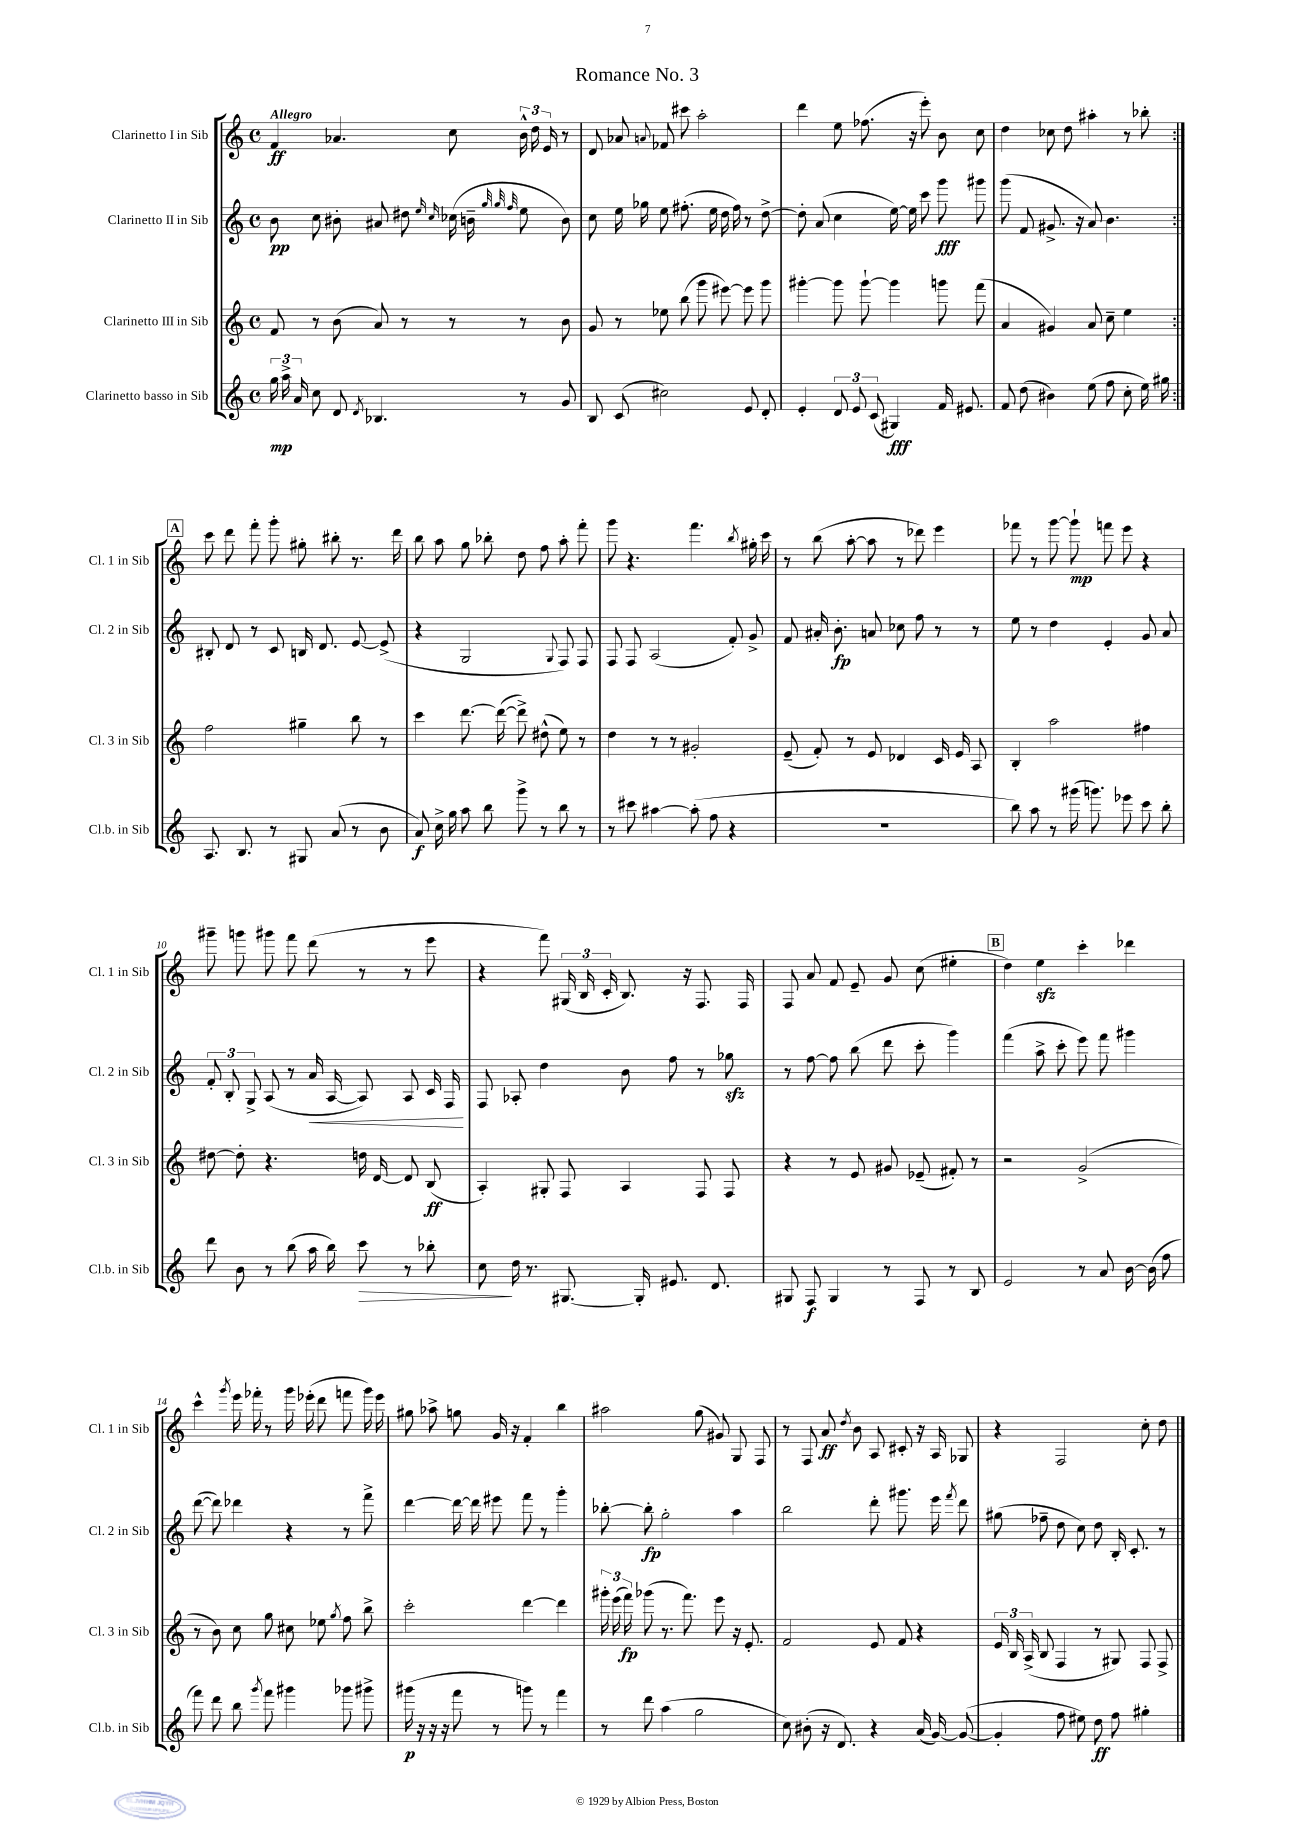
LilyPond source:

\header { title = "Romance No. 3" }
<<
\new StaffGroup <<
\new Staff = "s0" \with { instrumentName = "Clarinetto I in Sib" shortInstrumentName = "Cl. 1 in Sib" } {
    \clef treble \key c \major \defaultTimeSignature \time 4/4 \tempo "Allegro"
    \autoBeamOff \repeat volta 2 { f'4\ff aes'4. c''8 \tuplet 3/2 { b'16-^ d''16 e'16 } r8 |
    d'8 aes'8 \appoggiatura { a'8 } fes'8 cis'''8 a''2-. |
    d'''4 e''8 fes''8.( r16 e'''8-.) b'8 c''8 |
    d''4 ces''8 d''8 ais''4-. r8 bes''8-. | }
    \mark \markup { \box "A" } c'''8 d'''8 f'''8-. g'''8-. gis''8-. bis''8-. r8. d'''16 |
    b''8 a''8 g''8 bes''8-. d''8 f''8 a''8-. f'''8-. |
    g'''8 r4. f'''4. \acciaccatura { b''8 } gis''16-. c'''16 |
    r8 b''8( a''8~-. a''8 r8 des'''8) e'''4 |
    fes'''8 r8 g'''8~ g'''8-!\mp f'''8 e'''8 r4 |
    gis'''8-- g'''8 gis'''8 f'''8 d'''8( r8 r8 e'''8 |
    r4 f'''8) \tuplet 3/2 { gis16( b16 c'16-. } b8.) r16 f8. f16 |
    f8 a'8 f'8 e'8-- g'8 c''8( eis''4-. |
    \mark \markup { \box "B" } d''4) e''4\sfz c'''4-. des'''4 |
    c'''4-^ \acciaccatura { g'''8 } e'''16 fes'''16-. r8 g'''16 ees'''16-.( d'''8 f'''8 g'''16) ees'''16 |
    gis''8 aes''8-> g''8 g'16 r16 f'4-. b''4 |
    ais''2 g''8( gis'8) g8 f8 |
    r8 f8 a'8\ff \acciaccatura { d''8 } b'8 a8 cis'8-. r16 a16 ges8 |
    r4 f2 c''8-. d''8 \bar "|." |
}
\new Staff = "s1" \with { instrumentName = "Clarinetto II in Sib" shortInstrumentName = "Cl. 2 in Sib" } {
    \clef treble \key c \major \defaultTimeSignature \time 4/4
    \autoBeamOff \repeat volta 2 { b'8\pp c''8 bis'8-. ais'8 dis''8 \grace { e''16 c''16 } ces''16( b'16-- \grace { g''32 g''32 f''32 } e''8 b'8) |
    c''8 e''16 ges''16 e''8 fis''8.-.( e''16 d''16 fis''16) r8 d''8~-> |
    d''8-. a'8( c''4 e''16~) e''16 c'''8 g'''8\fff gis'''8 |
    g'''8( f'8 gis'8.-> r16 a'8) b'4. | }
    \mark \markup { \box "A" } bis8-. d'8 r8 c'8 b16 d'8. e'8~ e'8->( |
    r4 g2 \appoggiatura { g8 } f8) f8 |
    f8 f8 a2( f'8-.) g'8-> |
    f'8 ais'16-. b'8.-.\fp a'8 ces''8 f''8 r8 r8 |
    e''8 r8 d''4 e'4-. g'8 a'8 |
    \tuplet 3/2 { f'8-. b8-. g8-> } a8( r8 a'16\< a16~ a8) a8 c'16 f16\! |
    f8 aes8-. d''4 b'8 f''8 r8 ges''8\sfz |
    r8 f''8~ f''8 b''8( d'''8 c'''8-. g'''4) |
    \mark \markup { \box "B" } f'''4( a''8-> c'''8-. e'''8) f'''8 gis'''4 |
    d'''8~( d'''8) des'''4 r4 r8 f'''8-> |
    d'''4~ d'''16~ d'''16 eis'''8 f'''8 r8 g'''4-. |
    bes''8~-. bes''8-.\fp g''2-. a''4 |
    b''2 d'''8-. gis'''8. e'''16 \acciaccatura { f'''8 } d'''8 |
    gis''8( fes''8-- d''8 c''8) d''8 b16-. c'8.-. r8 \bar "|." |
}
\new Staff = "s2" \with { instrumentName = "Clarinetto III in Sib" shortInstrumentName = "Cl. 3 in Sib" } {
    \clef treble \key c \major \defaultTimeSignature \time 4/4
    \autoBeamOff \repeat volta 2 { f'8 r8 b'8( a'8) r8 r8 r8 b'8 |
    g'8 r8 ees''8 b''8( g'''8 eis'''8~) eis'''8 g'''8 |
    gis'''4~-. gis'''8 gis'''8~-! gis'''4 g'''8 f'''8( |
    a'4 gis'4) a'8 c''8-- e''4 | }
    \mark \markup { \box "A" } f''2 gis''4-- b''8 r8 |
    c'''4 d'''8.~ d'''16~( d'''8->) dis''8-^( e''8) r8 |
    d''4 r8 r8 gis'2-. |
    e'8--( f'8-.) r8 e'8 des'4 c'16 e'16 a8 |
    b4-. a''2 fis''4 |
    dis''8~ dis''8-. r4. d''16 d'16~ d'8 b8\ff( |
    a4-.) gis8-. f8 a4 f8 f8 |
    r4 r8 e'8 gis'8 ees'8--( fis'8-.) r8 |
    \mark \markup { \box "B" } r2 g'2->( |
    r8 b'8) c''8 g''8 cis''8 ees''8 \acciaccatura { g''8 } f''8 b''8-> |
    c'''2-. d'''4~ d'''4 |
    \tuplet 3/2 { gis'''16-. e'''16( f'''16\fp) } ges'''8( r8. f'''8.) e'''8 r16 e'8.-. |
    f'2 e'8 f'8 r4 |
    \tuplet 3/2 { e'16 b16 a16->( } b8 f4 r8 gis8) f8 f8-> \bar "|." |
}
\new Staff = "s3" \with { instrumentName = "Clarinetto basso in Sib" shortInstrumentName = "Cl.b. in Sib" } {
    \clef treble \key c \major \defaultTimeSignature \time 4/4
    \autoBeamOff \repeat volta 2 { \tuplet 3/2 { g''16\mp a''16-> a'16 } c''8 d'8 \acciaccatura { d'8 } bes4. r8 g'8 |
    b8 c'8( cis''2) e'8 d'8-. |
    e'4-. \tuplet 3/2 { d'8 e'8 c'8( } gis4\fff) f'16 eis'8. |
    f'8 d''8( bis'4) e''8( f''8 c''8-. e''16) gis''16 | }
    \mark \markup { \box "A" } a8. b8. r8 gis8 a'8( r8 b'8 |
    a'8\f) c''16-> g''16 a''8 b''8 g'''8-> r8 b''8 r8 |
    r8 cis'''8 ais''4~ ais''8-.( f''8 r4 |
    R1 |
    b''8) a''8 r8 gis'''16( g'''8.) ees'''8 c'''8 b''8-. |
    d'''8 b'8 r8 b''8( a''16 b''16) c'''8\> r8 bes''8-. |
    c''8\! d''16 r8. gis8.~ gis16-. eis'8. d'8. |
    gis8 f8\f gis4 r8 f8 r8 b8 |
    \mark \markup { \box "B" } e'2 r8 a'8 b'16~ b'16( f''8 |
    f'''8) d'''8 b''8 \acciaccatura { g'''8 } f'''8 gis'''4 ges'''8 gis'''8-> |
    gis'''16\p( r16 r16 r16 f'''8 r8 g'''8) r8 f'''4 |
    r8 d'''8 a''4( g''2 |
    c''8) bis'8-.( r16 d'8.) r4 a'16( g'16~) g'8~( |
    g'4-. f''8 eis''8) d''8\ff f''8 gis''4-. \bar "|." |
}
>>
>>
